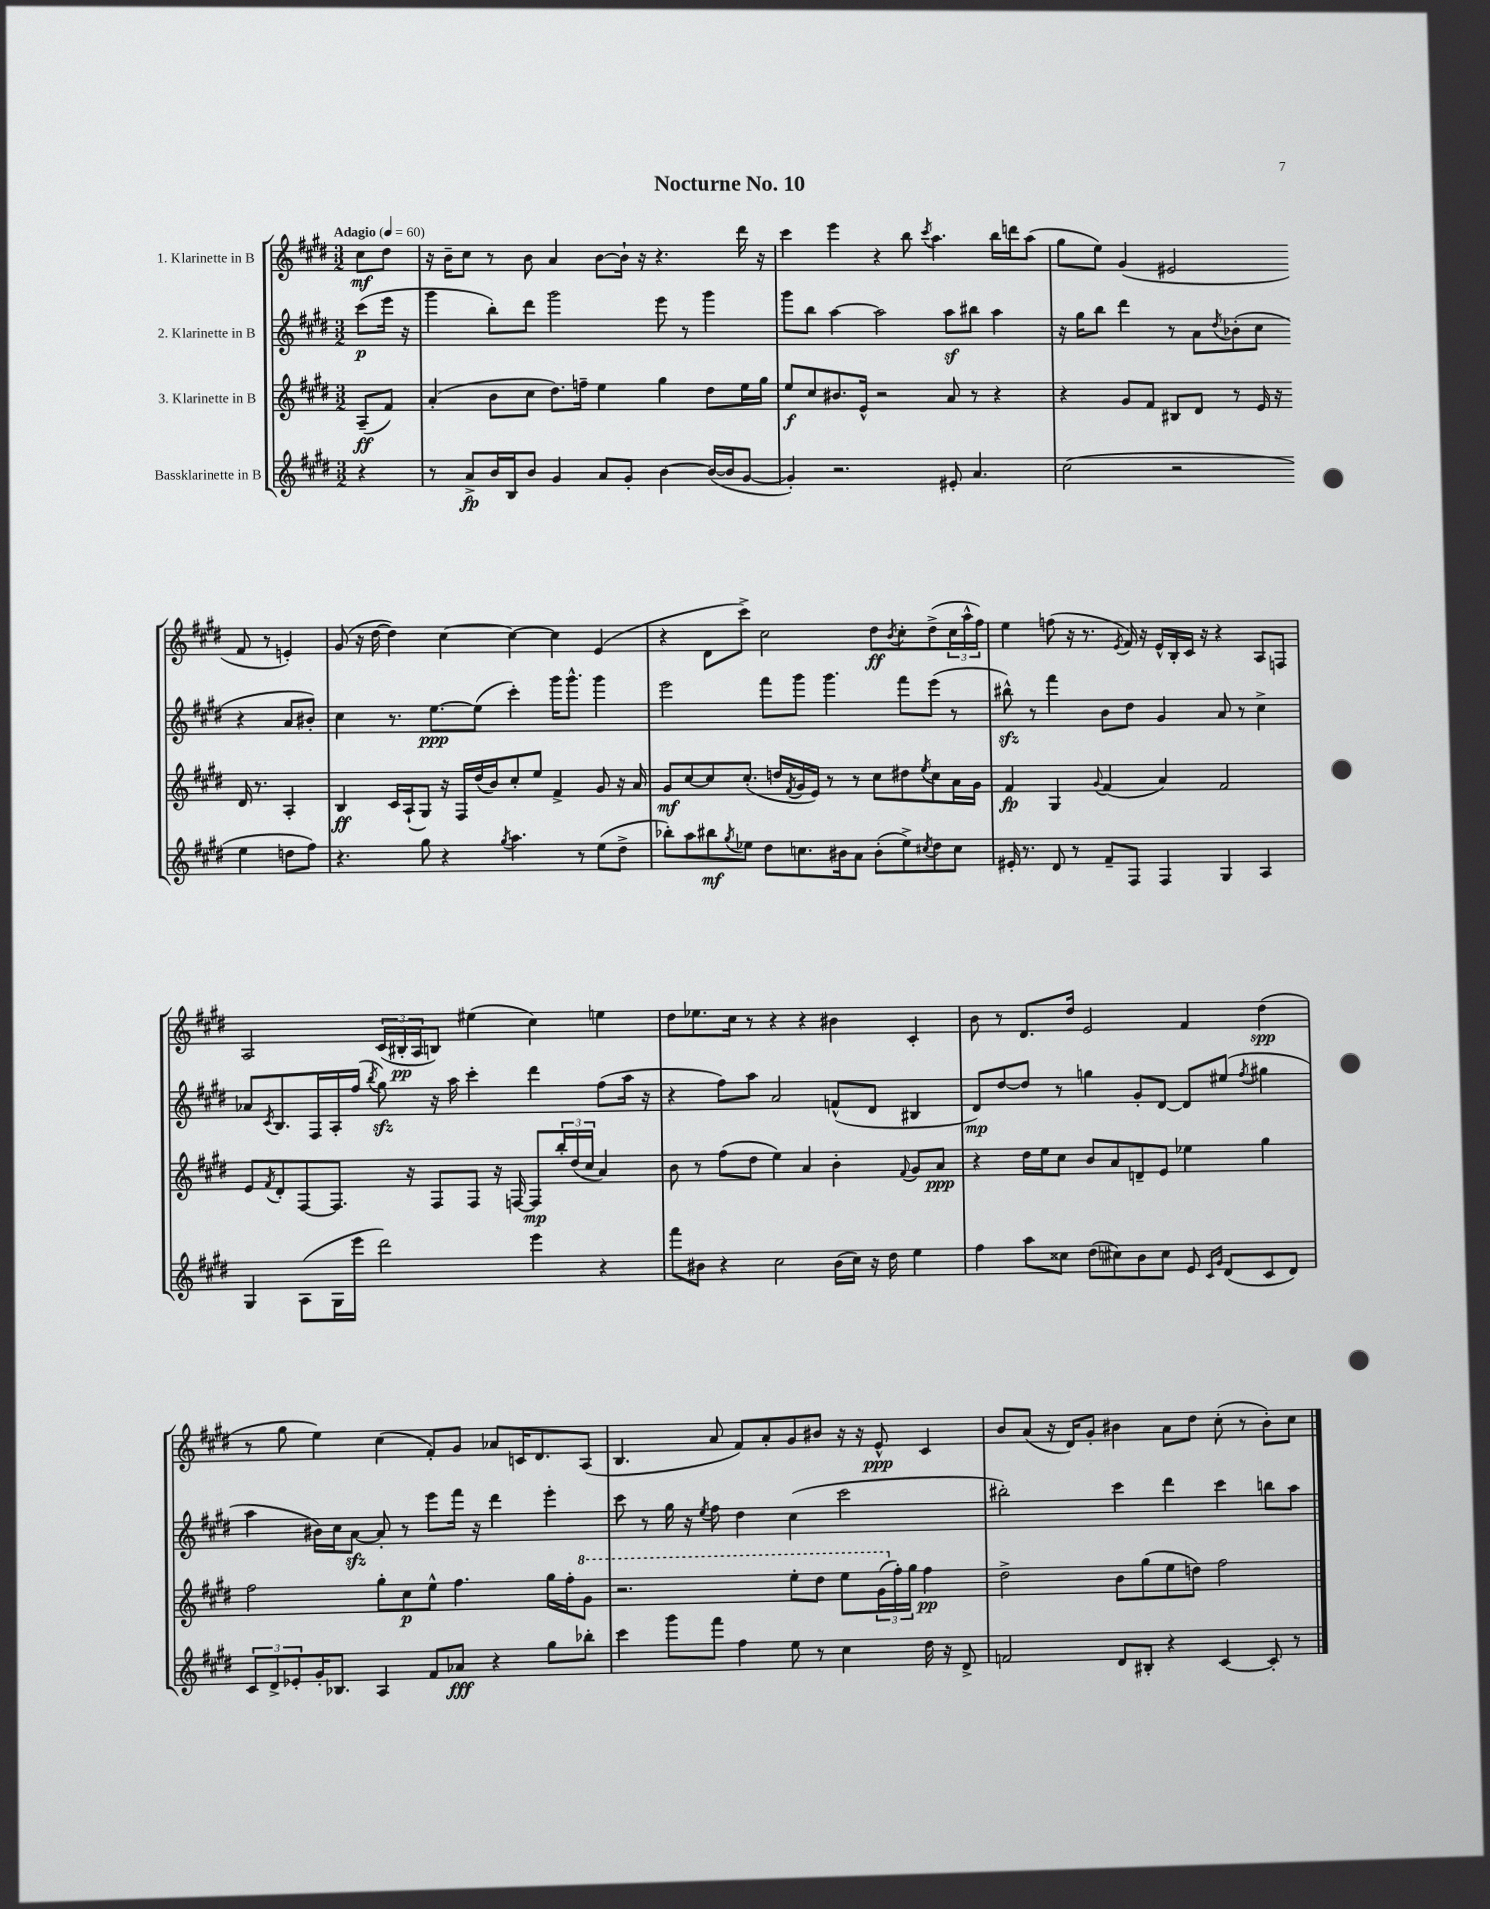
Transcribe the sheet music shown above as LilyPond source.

\header { title = "Nocturne No. 10" }
<<
\new StaffGroup <<
\new Staff = "s0" \with { instrumentName = "1. Klarinette in B" } {
    \clef treble \key e \major \numericTimeSignature \time 3/2 \partial 4 \tempo "Adagio" 4 = 60
    cis''8\mf dis''8 |
    r16 b'16-- cis''8 r8 b'8 a'4 b'8~ b'16-! r16 r4. dis'''16 r16 |
    cis'''4 e'''4 r4 b''8 \acciaccatura { cis'''8 } a''4. b''16 d'''16 a''8( |
    gis''8 e''8) gis'4( eis'2 fis'8 r8 e'4-.) |
    gis'8( r16 dis''16~ dis''4) cis''4~ cis''4~ cis''4 e'4( |
    r4 dis'8 cis'''8->) cis''2 dis''8\ff \acciaccatura { b'8 } cis''8-. dis''8->( \tuplet 3/2 { cis''16 a''16-^ fis''16) } |
    e''4 f''8( r16 r8. \acciaccatura { e'8 } fis'16) r16 e'16-^ b16-. cis'16 r16 r4 a8 f8 |
    a2 \tuplet 3/2 { cis'16( bis16-.\pp a16 } b8) eis''4( cis''4) e''4 |
    dis''8 ees''8. cis''16 r8 r4 r4 bis'4 cis'4-. |
    b'8 r8 dis'8. dis''16 e'2 fis'4 dis''4\spp( |
    r8 gis''8 e''4) cis''4( fis'8-.) gis'8 aes'8 c'16 dis'8. a8( |
    b4. a'8 fis'8) a'8-. gis'8 bis'8 r16 r16 e'8-^\ppp cis'4 |
    b'8 a'8( r16 dis'16) gis'8-. bis'4 a'8 dis''8 cis''8-.( r8 bis'8-.) cis''8 \bar "|." |
}
\new Staff = "s1" \with { instrumentName = "2. Klarinette in B" } {
    \clef treble \key e \major \numericTimeSignature \time 3/2 \partial 4
    cis'''8\p( e'''16 r16 |
    gis'''4 b''8-.) dis'''8 gis'''2 e'''8 r8 gis'''4 |
    gis'''8 b''8 a''4~ a''2 a''8\sf bis''8 a''4 |
    r16 gis''16 b''8 dis'''4 r8 a'8 \acciaccatura { dis''8 } bes'8-.( cis''8 r4 a'8 bis'8-.) |
    cis''4 r8. e''8.~\ppp e''8( cis'''4-.) gis'''16 gis'''8.-^ gis'''4 |
    e'''2 fis'''8 gis'''8 gis'''4. fis'''8 e'''8( r8 |
    bis''8-^\sfz) r8 fis'''4 b'8 dis''8 gis'4 a'8 r8 cis''4-> |
    aes'8 \acciaccatura { cis'8 } b8. fis16 a16-. fis''16( \acciaccatura { b''8 } gis''8\sfz) r16 a''16 cis'''4-. dis'''4 fis''8( a''16 r16 |
    r4 fis''8) a''8 a'2 f'8-^( dis'8 bis4 |
    dis'8\mp) dis''8~ dis''8 r8 g''4 gis'8-. dis'8~ dis'8 eis''8( \acciaccatura { fis''8 } gis''4 |
    a''4 bis'16) cis''16 a'8~\sfz a'8-. r8 e'''8 fis'''16 r16 dis'''4 e'''4-. |
    cis'''8 r8 gis''16 r16 \acciaccatura { e''8 } fis''8 dis''4 cis''4( cis'''2 |
    bis''2-.) cis'''4 dis'''4 cis'''4 b''8 a''8 \bar "|." |
}
\new Staff = "s2" \with { instrumentName = "3. Klarinette in B" } {
    \clef treble \key e \major \numericTimeSignature \time 3/2 \partial 4
    a8--\ff( fis'8) |
    a'4-.( b'8 cis''8 dis''8.) f''16-- e''4 gis''4 dis''8 e''16 gis''16 |
    e''8\f cis''8 bis'8. e'16-^ r2 a'8 r8 r4 |
    r4 gis'8 fis'8 bis8 dis'8 r8 e'16 r16 dis'16 r8. a4-. |
    b4\ff cis'16 a16-!( gis8) r16 fis16 dis''16( b'16) cis''8-. e''8 fis'4-> gis'8 r16 a'16 |
    gis'8\mf cis''8~ cis''8 cis''8.-.( d''16 \acciaccatura { fis'8 } gis'16 e'16) r8 r8 cis''8 dis''8 \acciaccatura { e''8 } cis''8 a'16 gis'16 |
    fis'4\fp gis4 \appoggiatura { gis'8 } fis'4( a'4) fis'2 |
    e'8 \acciaccatura { fis'8 } dis'8-. fis8~ fis8. r16 fis8 fis8 r16 f16~ f8\mp \tuplet 3/2 { b''16-. dis''16( cis''16 } a'4) |
    b'8 r8 fis''8( dis''8 e''4) a'4 b'4-. \appoggiatura { fis'8 } gis'8 a'8\ppp |
    r4 dis''16 e''16 cis''8 b'8 a'8 d'8-- e'8 ees''4 gis''4 |
    fis''2 gis''8-. cis''8\p e''8-^ fis''4. gis''16 fis''16-. \ottava #1 gis''8 |
    r2. e'''8-. dis'''8 e'''8 \tuplet 3/2 { gis''16( \ottava #0 fis''16-.) gis''16 } fis''4\pp |
    dis''2-> b'8 gis''8( e''8 d''8) fis''2 \bar "|." |
}
\new Staff = "s3" \with { instrumentName = "Bassklarinette in B" } {
    \clef treble \key e \major \numericTimeSignature \time 3/2 \partial 4
    r4 |
    r8 a'8->\fp b'16 b16 b'8 gis'4 a'8 gis'8-. b'4~ b'16~( b'16 gis'8~ |
    gis'4-.) r2. eis'8-. a'4. |
    cis''2( r2 e''4 d''8 fis''8) |
    r4. gis''8 r4 \acciaccatura { gis''8 } a''4. r8 e''8( dis''8-> |
    bes''8-.) a''8 bis''8\mf \acciaccatura { gis''8 } ees''8 dis''8 c''8. bis'16 a'8 bis'8-.( ees''8->) \acciaccatura { cis''8 } dis''8 cis''8 |
    eis'16-. r8. dis'8 r8 fis'8-- fis8 fis4 gis4 a4 |
    gis4 a8( gis16 e'''16 dis'''2) e'''4 r4 |
    fis'''8 bis'8 r4 cis''2 bis'16( cis''16) r16 dis''16 e''4 |
    fis''4 a''8 cisis''8 dis''8( cis''8) b'8 cis''8 e'8 \grace { cis'16 gis'16 } dis'8( cis'8 dis'8) |
    \tuplet 3/2 { cis'8 dis'8-> ees'8-. } gis'16-. bes8. a4 fis'8 aes'8\fff r4 gis''8 bes''8-. |
    cis'''4 gis'''8 fis'''8 fis''4 e''8 r8 cis''4 dis''16 r16 dis'8-> |
    f'2 dis'8 bis8-. r4 cis'4~ cis'8-. r8 \bar "|." |
}
>>
>>
\layout { \context { \Score \remove "Bar_number_engraver" } }
